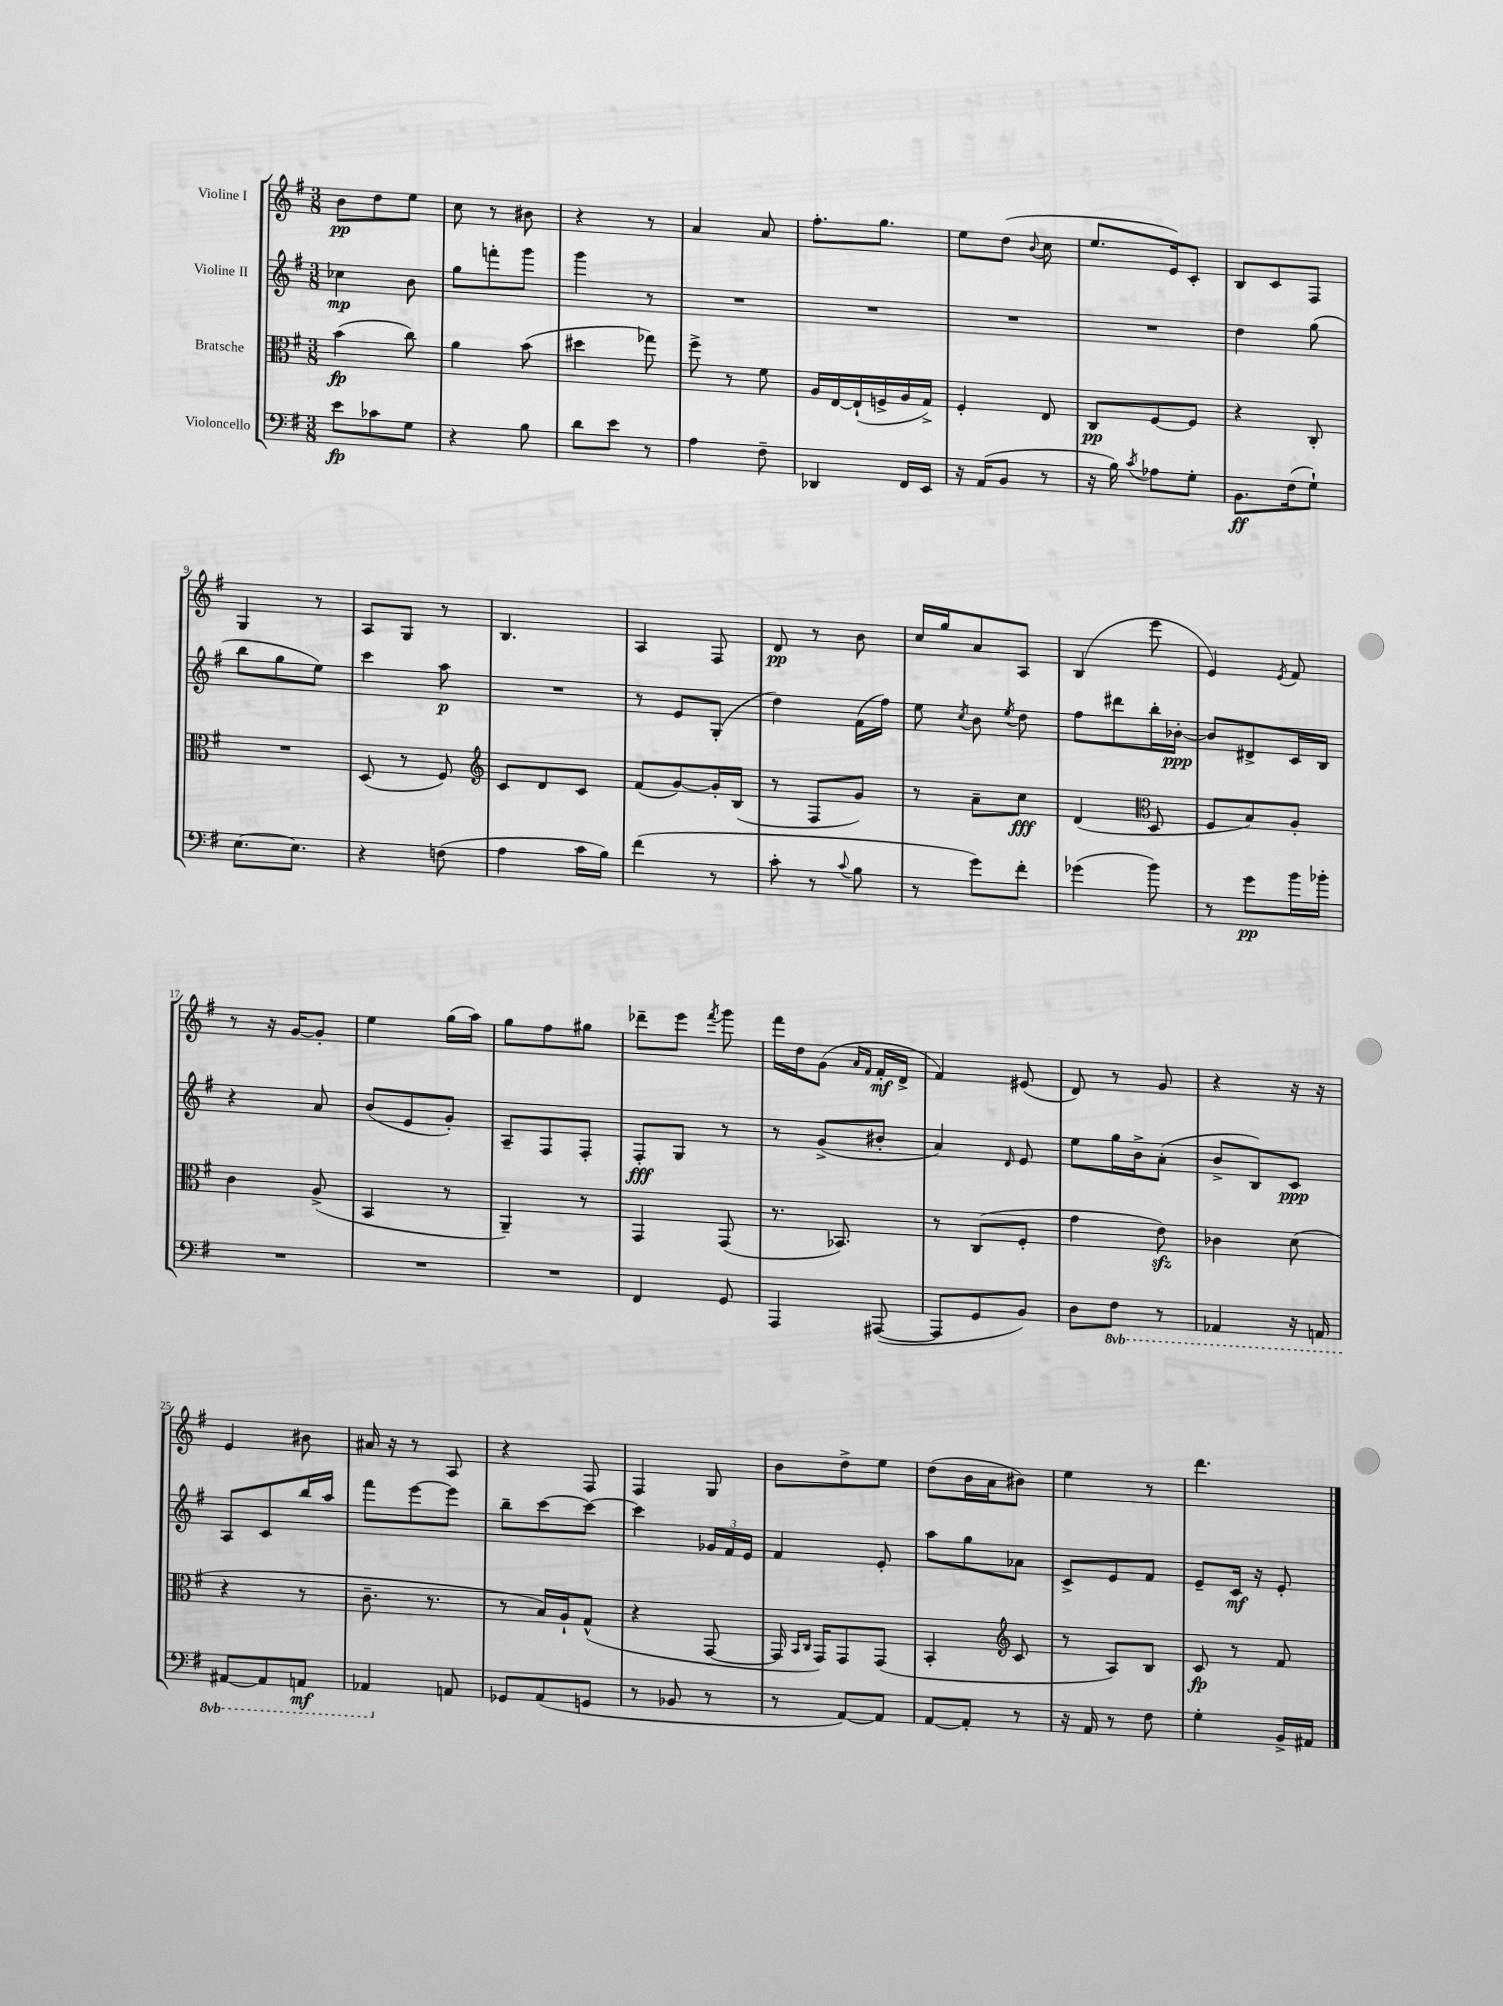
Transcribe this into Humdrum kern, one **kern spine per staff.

**kern	**kern	**kern	**kern
*staff4	*staff3	*staff2	*staff1
*clefF4	*clefC3	*clefG2	*clefG2
*k[f#]	*k[f#]	*k[f#]	*k[f#]
*M3/8	*M3/8	*M3/8	*M3/8
8e	(4b	4cc-	8b
8c-	.	.	8dd
8G	8cc)	8b	8ee
=	=	=	=
4r	4a	8gg	8cc
.	.	8fff'	8r
8B	(8b	8ggg	8b#
=	=	=	=
8d	4dd#	4ggg	4r
8e	.	.	.
8r	8gg-)	8r	8r
=	=	=	=
4A	8ff#^	4.r	4a
.	8r	.	.
8F#~	8f#	.	8a
=	=	=	=
4DD-	16A	4.r	8.ff#'
.	[16E	.	.
.	(16E`]	.	.
.	16F^	.	8.gg
16FF#	16A	.	.
16EE	16G^)	.	.
=	=	=	=
16r	4F#'	4.r	8ee
(16AA	.	.	.
8BB	.	.	(8dd
.	.	.	8qqb
8r	8E	.	8cc
=	=	=	=
16r	8C	4.r	8.ee
16B)	.	.	.
8qc	.	.	.
8A-	[8F#	.	.
.	.	.	16e)
8G'	8F#]	.	8c'
=	=	=	=
8.BB	4r	4dd	8B
.	.	.	8c
(16F#	.	.	.
8G`)	8C'	(8gg	8F#
=	=	=	=
[8.E	4.r	8bb	4G
.	.	8gg	.
8.E]	.	.	.
.	.	8ee)	8r
=	=	=	=
4r	(8D	4ccc	8A
.	8r	.	8G
(8F	8F#)	8aa	8r
=	=	=	=
*	*clefG2	*	*
4A	8c	4.r	4.B
.	8d	.	.
16c	8c	.	.
16B)	.	.	.
=	=	=	=
(4f#	(8f#	8r	4A
.	[8g)	8e	.
8r	16g']	(8G'	8F#
.	(16B	.	.
=	=	=	=
8c'	8r	4dd)	8d
8r	8F#	.	8r
8qqc	.	.	.
8B	8g)	(16f#	8b
.	.	16ff#)	.
=	=	=	=
8r	8r	8ee	16cc
.	.	.	16gg
.	.	8qcc	.
8g)	8a~	8b	8a
.	.	8qee	.
8f#'	8cc	8dd	8A
=	=	=	=
(4g-	(4d	8ff#	(4B
.	.	8ddd#	.
*	*clefC3	*	*
8b)	8D	16bb'	8eee
.	.	[16b-'	.
=	=	=	=
8r	8F#	8b-]	4e)
8g	8B)	8d#^	.
.	.	.	8qe
16b	8A'	16c	8f#
16b-'	.	16B	.
=	=	=	=
4.r	4c	4r	8r
.	.	.	16r
.	.	.	[16g
.	(8A^	8a	8g']
=	=	=	=
4.r	4BB	(8b	4ee
.	.	8e	.
.	8r	8g')	(16gg
.	.	.	16aa)
=	=	=	=
4.r	4AA~)	8A~	8gg
.	.	8F#	8ff#
.	8r	8F#'	8gg#
=	=	=	=
4FF#	4GG	8F#'	8ddd-~
.	.	8G	8eee
.	.	.	8qfff#
8GG	(8GG	8r	8ggg
=	=	=	=
4AAA	8.r	8r	16fff#
.	.	.	16dd
.	.	(8g^	(8g
.	8.BB-)	.	.
.	.	.	16qqa
.	.	.	16qqf#
([8AAA#	.	8b#'	16f#'
.	.	.	16d^
=	=	=	=
8AAA#]	8r	4a)	4f#)
8GG	(8C	.	.
.	.	16qqd	.
8BB)	8F#'	8e	(8e#
=	=	=	=
8D	4g	8ee	8d)
8FF#	.	16gg	8r
.	.	16b^	.
8r	8e)	(8a'	8g
=	=	=	=
4AAA-	4c-	8b^	4r
.	.	8B)	.
16r	(8d	8c	16r
16AAA	.	.	16r
=	=	=	=
[8AAA#	4r	8A	4e
8AAA#]	.	8c	.
8AAA	8r	16bb	8b#
.	.	16aa	.
=	=	=	=
4AAA-	8.c~	8fff#	16a#
.	.	.	16r
.	.	[8eee	8r
.	8.r	.	.
8AA	.	8eee]	8A
=	=	=	=
8GG-	8r	8bb~	4r
(8AA	16B)	[8ccc	.
.	16A`	.	.
8GG	(8G^^	8ccc_	8F#
=	=	=	=
8r	4r	4ccc]	4F#
8BB-	.	.	.
8r	[8GG	24g-	8G
.	.	24f#	.
.	.	24e	.
=	=	=	=
8r	16GG]	4f#	8b
.	16qqBB	.	.
.	16qqC	.	.
.	16GG)	.	.
[8AA)	8GG	.	8dd^
8AA]	(8GG	8e'	8ee
=	=	=	=
[8AA	4BB'	8aa	(8dd
8AA']	.	8gg	16b
.	.	.	16a
*	*clefG2	*	*
8r	8c	8a-	8b#)
=	=	=	=
16r	8r	8c^	4ee
16AA	.	.	.
8r	8A)	8e	.
8F#	8B	8f#	8r
=	=	=	=
4G'	8c	8e~	4.ddd
.	8r	16c	.
.	.	16r	.
16BB^	8f#	8e'	.
16AA#	.	.	.
==	==	==	==
*-	*-	*-	*-
